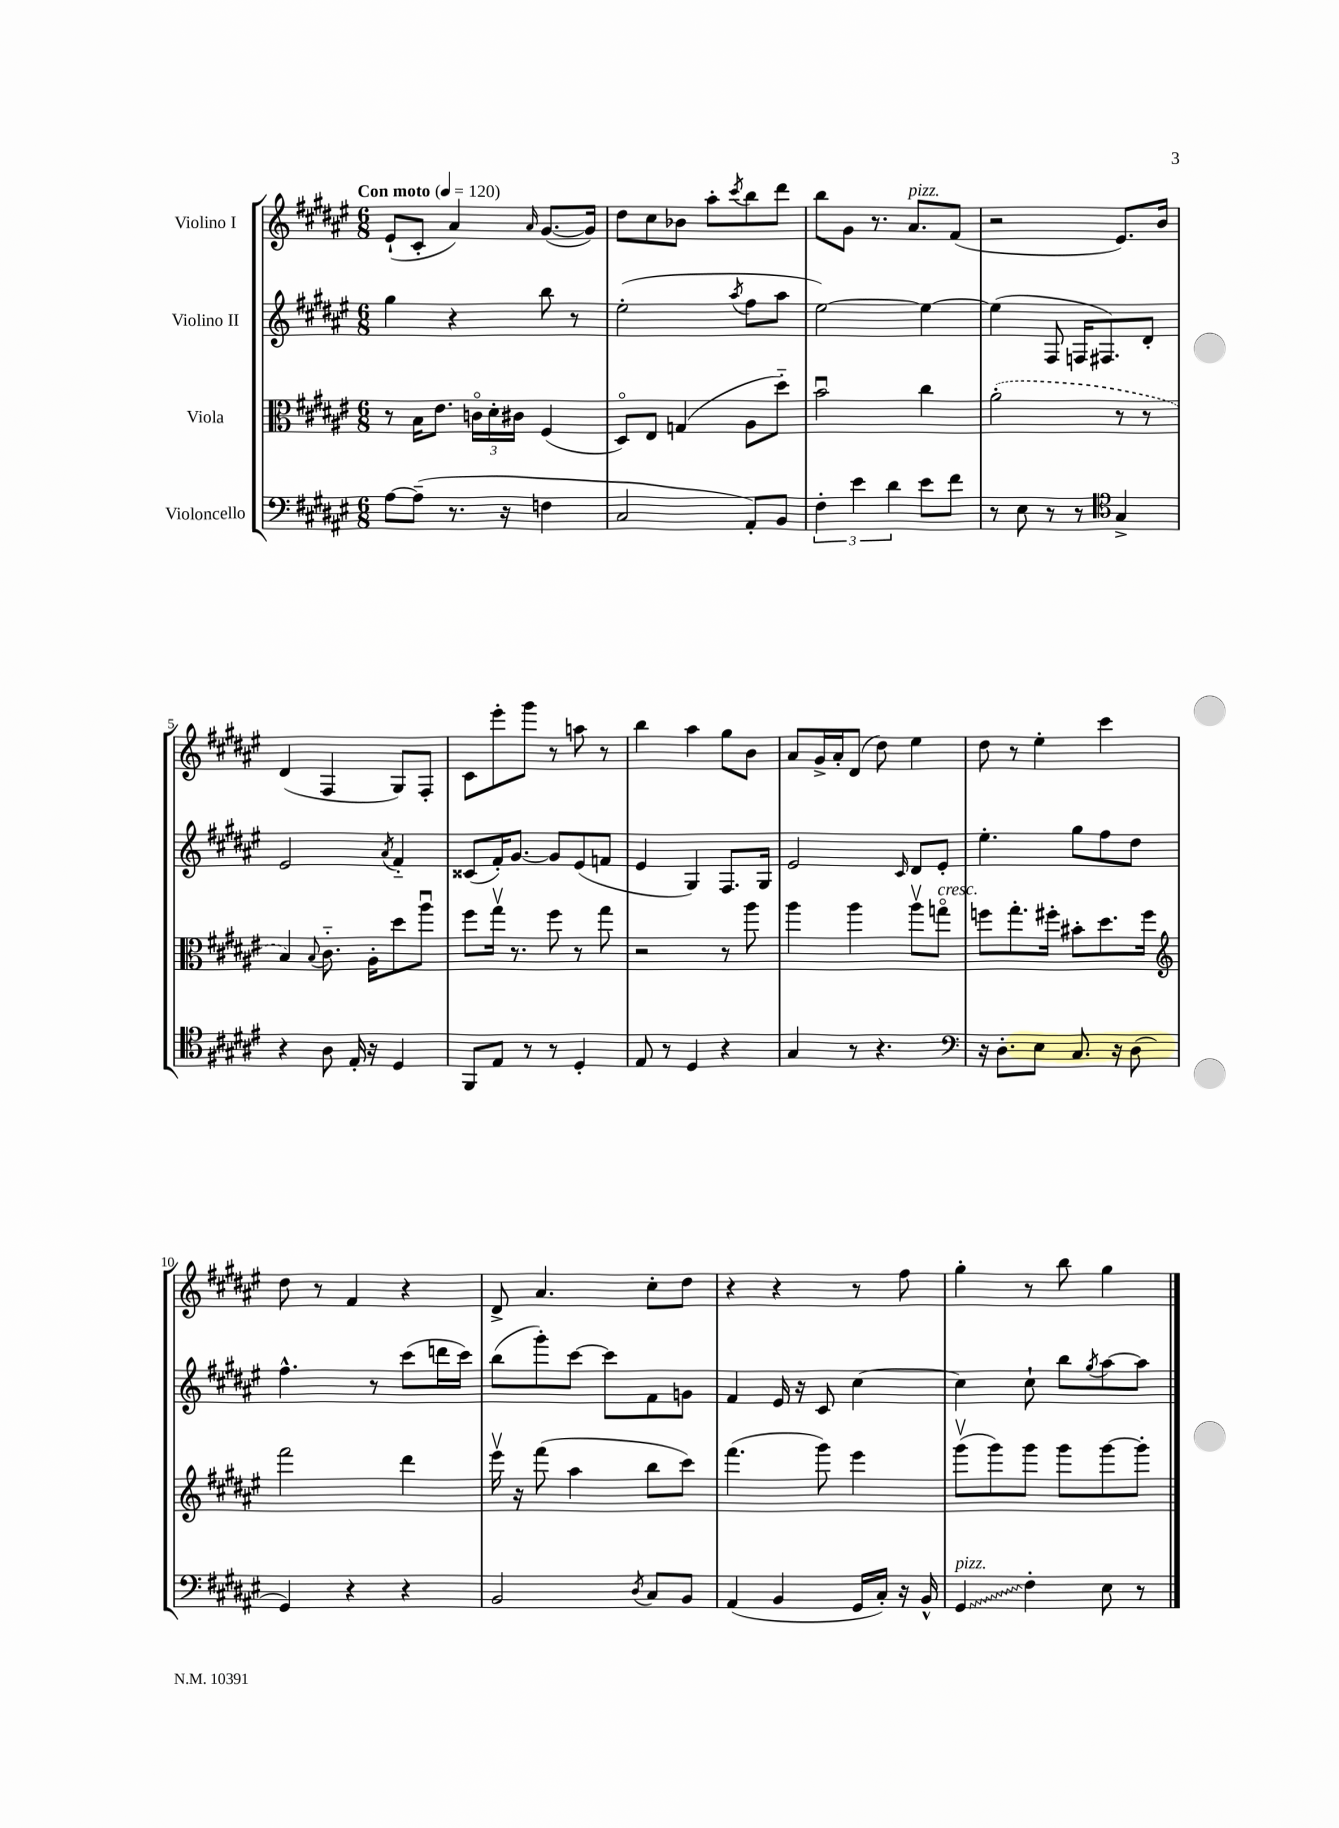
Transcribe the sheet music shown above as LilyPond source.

<<
\new StaffGroup <<
\new Staff = "s0" \with { instrumentName = "Violino I" } {
    \clef treble \key fis \major \numericTimeSignature \time 6/8 \tempo "Con moto" 4 = 120
    eis'8-!( cis'8-. ais'4) \grace { ais'16 } gis'8.~( gis'16) |
    dis''8 cis''8 bes'8 ais''8-. \acciaccatura { cis'''8 } b''8 dis'''8 |
    b''8 gis'8 r8. ais'8.^\markup { \italic "pizz." } fis'8( |
    r2 eis'8.) b'16 |
    dis'4( fis4 gis8) fis8-. |
    cis'8 eis'''8-. gis'''8 r8 a''8 r8 |
    b''4 ais''4 gis''8 b'8 |
    ais'8 gis'16-> ais'16-. dis'8( dis''8) eis''4 |
    dis''8 r8 eis''4-. cis'''4 |
    dis''8 r8 fis'4 r4 |
    dis'8-> ais'4. cis''8-. dis''8 |
    r4 r4 r8 fis''8 |
    gis''4-. r8 b''8 gis''4 \bar "|." |
}
\new Staff = "s1" \with { instrumentName = "Violino II" } {
    \clef treble \key fis \major \numericTimeSignature \time 6/8
    gis''4 r4 b''8 r8 |
    eis''2-.( \acciaccatura { ais''8 } fis''8 ais''8 |
    eis''2~) eis''4~ |
    eis''4( fis8 f16 fis8.) dis'8-. |
    eis'2 \acciaccatura { ais'8 } fis'4-_ |
    cisis'8( fis'16-.) gis'8.~ gis'8 eis'8( f'8 |
    eis'4 gis4) fis8. gis16 |
    eis'2 \grace { cis'16 } dis'8 eis'8-. |
    eis''4.-. gis''8 fis''8 dis''8 |
    fis''4.-^ r8 cis'''8( d'''16 cis'''16) |
    b''8( gis'''8-.) cis'''8~ cis'''8 fis'8 g'8 |
    fis'4 eis'16 r16 cis'8 cis''4~ |
    cis''4 cis''8-! b''8 \acciaccatura { gis''8 } ais''8~ ais''8 \bar "|." |
}
\new Staff = "s2" \with { instrumentName = "Viola" } {
    \clef alto \key fis \major \numericTimeSignature \time 6/8
    r8 b16 eis'8. \tuplet 3/2 { c'16\flageolet dis'16-. cis'16 } fis4( |
    dis8\flageolet) eis8 g4( ais8 dis''8-_) |
    b'2\downbow cis''4 |
    \once \slurDashed ais'2-.( r8 r8 |
    b4) \appoggiatura { b8 } cis'8.-_ ais16-. dis''8 ais''8\downbow |
    fis''8 gis''16\upbow r8. fis''8 r8 gis''8 |
    r2 r8 ais''8 |
    ais''4 ais''4 ais''8\upbow g''8\flageolet^\markup { \italic "cresc." } |
    f''8 gis''8.-. fis''16-. bis'8-. dis''8. fis''16 |
    \clef treble fis'''2 dis'''4 |
    eis'''16\upbow r16 fis'''8( ais''4 b''8 cis'''8) |
    fis'''4.( gis'''8) eis'''4 |
    gis'''8\upbow( gis'''8) gis'''8 gis'''8 gis'''8~ gis'''8-. \bar "|." |
}
\new Staff = "s3" \with { instrumentName = "Violoncello" } {
    \clef bass \key fis \major \numericTimeSignature \time 6/8
    ais8~ ais8--( r8. r16 f4 |
    cis2 ais,8-.) b,8 |
    \tuplet 3/2 { fis4-. eis'4 dis'4 } eis'8 fis'8 |
    r8 eis8 r8 r8 \clef tenor gis4-> |
    r4 ais8 eis16-. r16 dis4 |
    fis,8 eis8 r8 r8 dis4-. |
    eis8 r8 dis4 r4 |
    gis4 r8 r4. |
    \clef bass r16 dis8.-. eis8 cis8. r16 dis8( |
    gis,4) r4 r4 |
    b,2 \acciaccatura { dis8 } cis8 b,8 |
    ais,4( b,4 gis,16 cis16-.) r16 b,16-^ |
    \once \override Glissando.style = #'zigzag gis,4\glissando^\markup { \italic "pizz." } fis4-. eis8 r8 \bar "|." |
}
>>
>>
